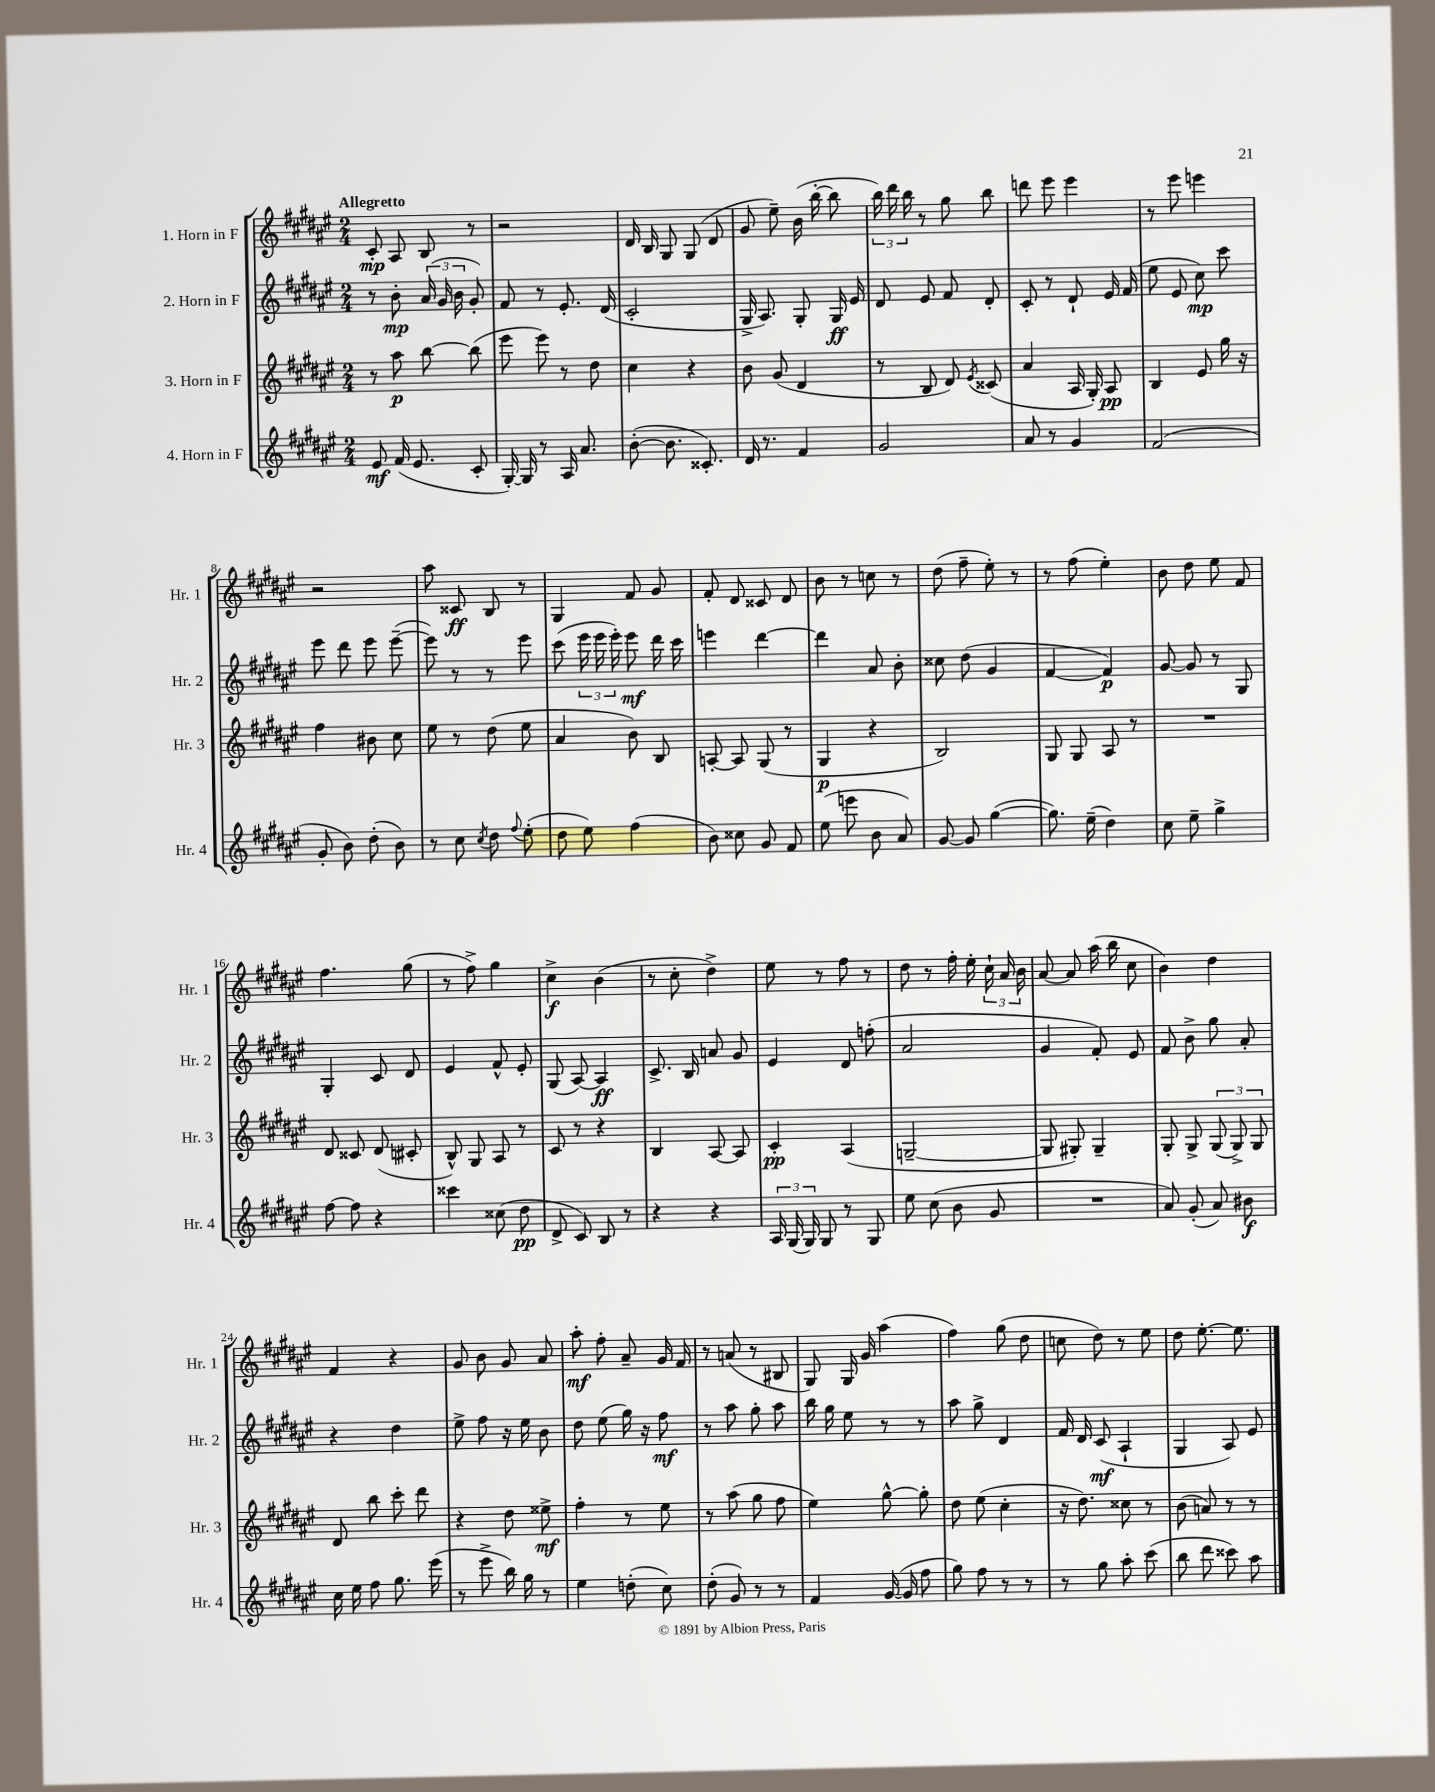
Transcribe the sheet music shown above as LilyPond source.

<<
\new StaffGroup <<
\new Staff = "s0" \with { instrumentName = "1. Horn in F" shortInstrumentName = "Hr. 1" } {
    \clef treble \key fis \major \numericTimeSignature \time 2/4 \tempo "Allegretto"
    \autoBeamOff cis'8-.\mp ais8 b8 r8 |
    r2 |
    dis'16 b16 gis8 gis8( dis'8 |
    gis'8 eis''8--) b'16( b''16~-. b''8 |
    \tuplet 3/2 { b''16) dis'''16 b''16 } r8 gis''8 b''8 |
    d'''8 eis'''8 eis'''4 |
    r8 eis'''8 e'''4 |
    r2 |
    ais''8 cisis'8\ff b8 r8 |
    gis4 fis'8 gis'8 |
    fis'8-. dis'8 cisis'8 dis'8 |
    b'8 r8 c''8 r8 |
    dis''8( fis''8-- eis''8-.) r8 |
    r8 fis''8( eis''4-.) |
    b'8 dis''8 eis''8 fis'8 |
    fis''4. gis''8( |
    r8 fis''8->) gis''4 |
    cis''4->\f b'4( |
    r8 cis''8-. dis''4->) |
    eis''8 r8 fis''8 r8 |
    dis''8 r8 fis''16-. eis''16-. \tuplet 3/2 { cis''16-! ais'16 b'16 } |
    ais'8~ ais'8 ais''16( b''16 cis''8 |
    b'4) dis''4 |
    fis'4 r4 |
    gis'8 b'8 gis'8 ais'8 |
    ais''8-.\mf fis''8-. ais'8-- gis'16 fis'16 |
    r8 a'8( r8 bis8 |
    gis8) gis16 gis'16 ais''4( |
    fis''4) gis''8( dis''8 |
    c''8 dis''8) r8 eis''8 |
    dis''8 eis''8.~-. eis''8. \bar "|." |
}
\new Staff = "s1" \with { instrumentName = "2. Horn in F" shortInstrumentName = "Hr. 2" } {
    \clef treble \key fis \major \numericTimeSignature \time 2/4
    \autoBeamOff r8 b'8-.\mp \tuplet 3/2 { ais'16( gis'16 b'16 } gis'8-.) |
    fis'8 r8 eis'8.-. dis'16( |
    cis'2-. |
    gis16-> ais8.) gis8-. gis16\ff eis'16 |
    dis'8 eis'8 fis'8 dis'8-. |
    cis'8-. r8 dis'8-! eis'16 fis'16( |
    eis''8 eis'8 cis''8\mp) cis'''8 |
    eis'''8 dis'''8 eis'''8 eis'''8~--( |
    eis'''8) r8 r8 eis'''8 |
    cis'''8( \tuplet 3/2 { eis'''16 eis'''16 eis'''16-.) } eis'''8\mf dis'''16 cis'''16 |
    e'''4 dis'''4~ |
    dis'''4 ais'8 b'8-. |
    cisis''8 dis''8( gis'4 |
    fis'4~ fis'4\p) |
    gis'8~ gis'8 r8 gis8 |
    gis4-. cis'8 dis'8 |
    eis'4 fis'8-^ eis'8-. |
    gis8( ais8~) ais4\ff |
    cis'8.-> b16 a'8 gis'8 |
    eis'4 dis'8 f''8-.( |
    ais'2 |
    gis'4 fis'8-.) eis'8 |
    fis'8 b'8-> gis''8 ais'8-. |
    r4 dis''4 |
    eis''8-> fis''8 r16 eis''16 b'8 |
    dis''8 eis''8( gis''16) r16 fis''8\mf |
    r8 ais''8 gis''8-. ais''8 |
    b''16 gis''16 eis''8 r8 r8 |
    ais''8 gis''8-> dis'4 |
    fis'16 dis'16 cis'8\mf( ais4-! |
    gis4 ais8) eis'8 \bar "|." |
}
\new Staff = "s2" \with { instrumentName = "3. Horn in F" shortInstrumentName = "Hr. 3" } {
    \clef treble \key fis \major \numericTimeSignature \time 2/4
    \autoBeamOff r8 ais''8\p b''8~ b''8( |
    eis'''8 eis'''8) r8 dis''8 |
    cis''4 r4 |
    b'8 gis'8( dis'4 |
    r8 b8 dis'8) \acciaccatura { eis'8 } cisis'8( |
    ais'4 ais16 gis16-.) ais8\pp |
    b4 eis'8 gis''16 r16 |
    fis''4 bis'8 cis''8 |
    eis''8 r8 dis''8( eis''8 |
    ais'4 b'8) b8 |
    a8~-. a8 gis8( r8 |
    gis4\p r4 |
    b2) |
    gis8 gis8 ais8 r8 |
    R2 |
    dis'8 cisis'8 dis'8( cis'8-. |
    b8-^) gis8 ais8 r8 |
    cis'8 r8 r4 |
    b4 ais8~ ais8 |
    cis'4-.\pp ais4( |
    g2~-- |
    g8 gis8-.) gis4-- |
    gis8-. gis8-> \tuplet 3/2 { gis8( gis8->) gis8 } |
    dis'8 b''8 cis'''8-. dis'''8 |
    r4 dis''8 eisis''8->\mf |
    fis''4-. r8 eis''8 |
    r8 ais''8( gis''8 fis''8 |
    eis''4) gis''8~-^ gis''8-. |
    dis''8 eis''8( cis''4-. |
    r16 dis''8.) cisis''8 r8 |
    b'8( a'8) r8 r8 \bar "|." |
}
\new Staff = "s3" \with { instrumentName = "4. Horn in F" shortInstrumentName = "Hr. 4" } {
    \clef treble \key fis \major \numericTimeSignature \time 2/4
    \autoBeamOff eis'8\mf fis'16( eis'8. cis'8-. |
    gis16~-.) gis16 r8 ais16 ais'8. |
    b'8~-.( b'8. cisis'8.-.) |
    dis'16 r8. fis'4 |
    gis'2 |
    ais'8 r8 gis'4 |
    fis'2( |
    gis'8-. b'8) dis''8-.( b'8) |
    r8 cis''8 \acciaccatura { cis''8 } dis''8 \appoggiatura { fis''8 } eis''8-.( |
    dis''8 eis''8) fis''4( |
    b'8) cisis''8 gis'8 fis'8 |
    eis''8( e'''8 b'8 ais'8) |
    gis'8~ gis'8 gis''4~( |
    gis''8.) eis''16--( dis''4) |
    cis''8 eis''8-- gis''4-> |
    fis''8~ fis''8 r4 |
    cisis'''4 cisis''8( dis''8\pp |
    dis'8-> cis'8) b8 r8 |
    r4 r4 |
    \tuplet 3/2 { ais16 gis16( gis16) } gis8 r8 gis8 |
    eis''8 cis''8( b'8 gis'8 |
    R2 |
    ais'8) gis'8-.( ais'8) bis'8\f |
    cis''16 eis''16 fis''8 gis''8. eis'''16( |
    r8 eis'''8-> b''16) gis''16 r8 |
    eis''4 d''8-.( cis''8) |
    dis''8-.( gis'8) r8 r8 |
    fis'4 gis'16~( gis'16 fis''8 |
    gis''8) fis''8 r8 r8 |
    r8 gis''8 ais''8-. cis'''8( |
    b''8 dis'''8 cisis'''8) ais''8 \bar "|." |
}
>>
>>
